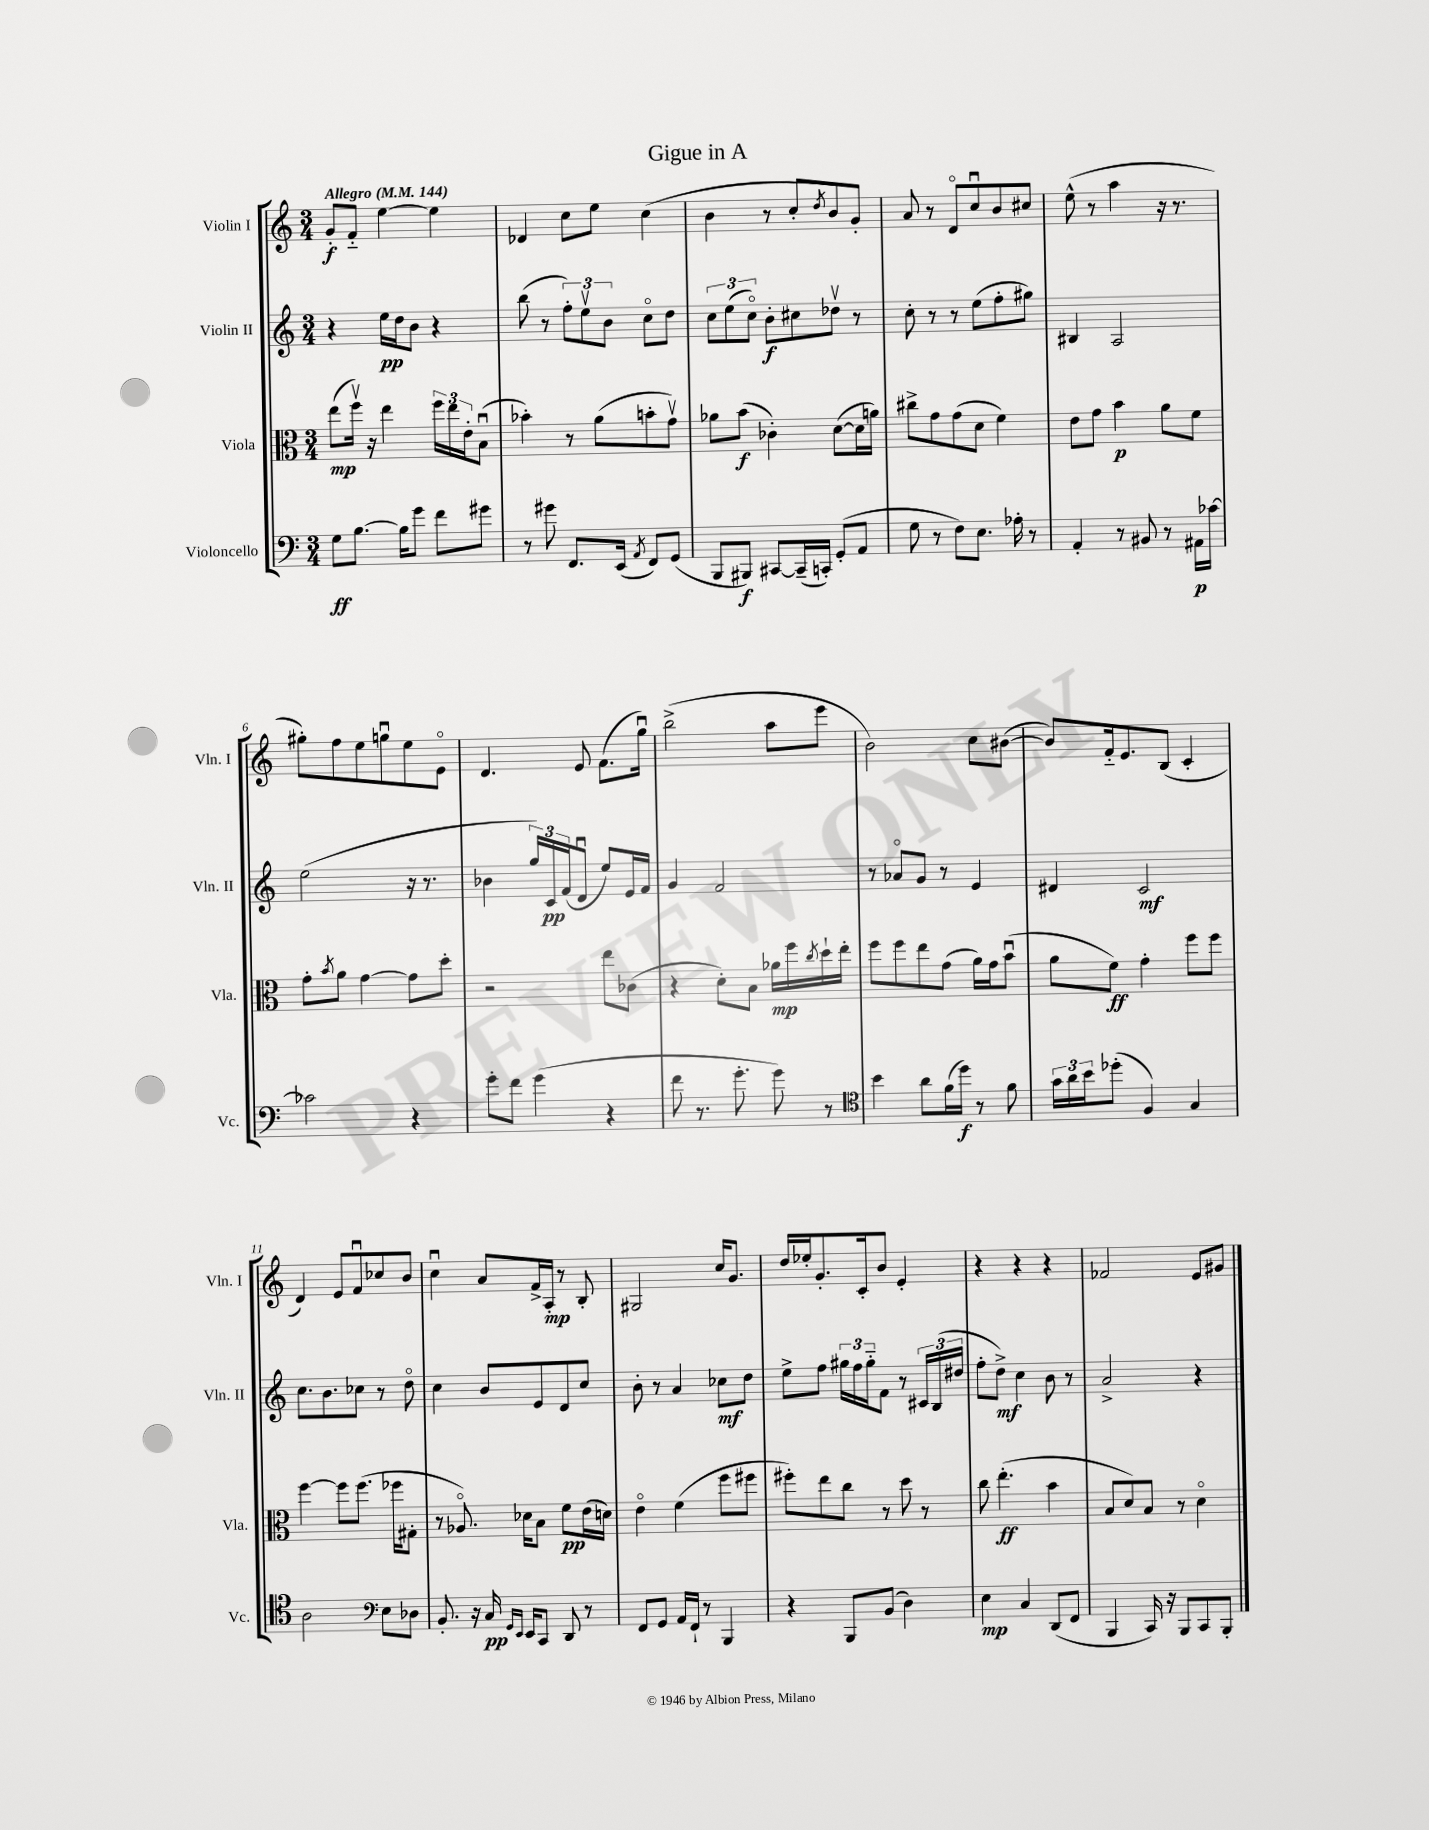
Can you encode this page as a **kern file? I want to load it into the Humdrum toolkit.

**kern	**kern	**kern	**kern
*staff4	*staff3	*staff2	*staff1
*clefF4	*clefC3	*clefG2	*clefG2
*k[]	*k[]	*k[]	*k[]
*M3/4	*M3/4	*M3/4	*M3/4
*MM144	*MM144	*MM144	*MM144
8G	(8ee	4r	8g'
[8.B	16ffv)	.	8f'~
.	16r	.	.
.	4ee	16ee	[4ee
16B]	.	16dd	.
8g	.	8b	.
8f	24ff	4r	4ee]
.	24ee	.	.
.	24e'	.	.
8g#	(8Bu	.	.
=	=	=	=
8r	4b-')	(8bb	4d-
8g#	.	8r	.
8.FF	8r	12ff')	8cc
.	.	12eev	.
.	(8a	.	8ee
.	.	12b	.
(16EE	.	.	.
8qAA	.	.	.
8FF)	8b'	8cco	(4cc
(8GG	8gv)	8dd	.
=	=	=	=
8BBB	8a-	12cc	4b
.	.	(12ee	.
8BBB#)	(8b	.	.
.	.	12cco)	.
[8CC#	4c-')	8b'	8r
(16CC#~]	.	8cc#	8cc'
16CC')	.	.	.
.	.	.	8qdd
(8GG'	([8d	8dd-v	8b)
8AA	16d]	8r	8g'
.	16a)	.	.
=	=	=	=
8G	8cc#^	8cc'	8a
8r	8g	8r	8r
8F)	(8g	8r	8do
8.E	8d	(8ee	8ccu
.	4f)	8ff'	8b
16A-'	.	.	.
8r	.	8gg#)	8cc#
=	=	=	=
4AA'	8e	4B#	(8ee^^
.	8g	.	8r
8r	4b	2A	4aa
8BB#	.	.	.
8r	8a	.	16r
.	.	.	8.r
16AA#	8f	.	.
[16c-	.	.	.
=	=	=	=
2c-]	8g'	(2ee	8gg#')
.	8qb	.	.
.	8a	.	8ff
.	[4g	.	8ee
.	.	.	8ggu
4r	8g]	16r	8ee
.	.	8.r	.
.	8dd'	.	8eo
=	=	=	=
8g'	2r	4b-	4.d
8f	.	.	.
(4g	.	24gg)	.
.	.	24c	.
.	.	(24f	.
.	.	8du	8e
4r	8ee	8ee)	(8.f
.	(8c-	16e	.
.	.	16f	16ggu)
=	=	=	=
8f	4r	4g	(2bb^
8.r	.	.	.
.	8d')	2f	.
8.g'	.	.	.
.	8B	.	.
8g)	16a-	.	8aa
.	16ff	.	.
.	8qcc	.	.
8r	16dd`	.	8eee
.	16ee'	.	.
=	=	=	=
*clefC4	*	*	*
4b	8ff	8r	2b)
.	8ff	8a-o	.
8a	8ee	8g	.
(16f	(8g	8r	.
16dd)	.	.	.
8r	16a)	4e	8cc
.	16g	.	.
8f	(8bu	.	([8b#
=	=	=	=
24g	8a	4d#	8b#])
24a	.	.	.
24b	.	.	.
(8dd-'	8f)	.	16f'~
.	.	.	8.e
4F)	4g'	2c	.
.	.	.	(8B
4G	8ff	.	4c'
.	8ff	.	.
=	=	=	=
2A	[4ff	8.cc	4d)
.	.	8.b	.
.	8ff]	.	8e
.	(8.ff	8cc-	8fu
*clefF4	*	*	*
8E	.	8r	8cc-
.	16ff-	.	.
8D-	8G#'	8ddo	8b
=	=	=	=
8.BB'	8r	4cc	4ccu
.	8.A-o)	.	.
16r	.	.	.
16C	.	8b	8a
16qqGG	.	.	.
16qqEE	.	.	.
16EE	16d-	.	.
8CC	8B	8e	16f^
.	.	.	16A'
8DD	8f	8d	8r
8r	(16e	8cc	8B'
.	16d)	.	.
=	=	=	=
8FF	4eo	8b'	2G#
8GG	.	8r	.
16AA	(4f	4a	.
16FF`	.	.	.
8r	.	.	.
4BBB	8ff	8cc-	16cc
.	.	.	8.g
.	8ff#	8dd	.
=	=	=	=
4r	8ff#')	8ee^	16dd
.	.	.	16ee-'
.	8ee	8ff	8.g'
8BBB	8cc	24gg#	.
.	.	24ff	.
.	.	.	16c'
.	.	24gg#'~	.
(8BB	8r	8f	8b
4D)	8dd	8r	4e'
.	8r	24c#	.
.	.	(24B	.
.	.	24dd#	.
=	=	=	=
4E	8cc	8ff'	4r
.	(4.ee'	8dd^)	.
4C	.	4cc	4r
(8DD	4b	8b	4r
8FF	.	8r	.
=	=	=	=
4BBB	8B	2a^	2f-
.	8d)	.	.
16CC)	8B	.	.
16r	.	.	.
8BBB	8r	.	.
8CC	4do	4r	8e
8BBB'	.	.	8g#
==	==	==	==
*-	*-	*-	*-
